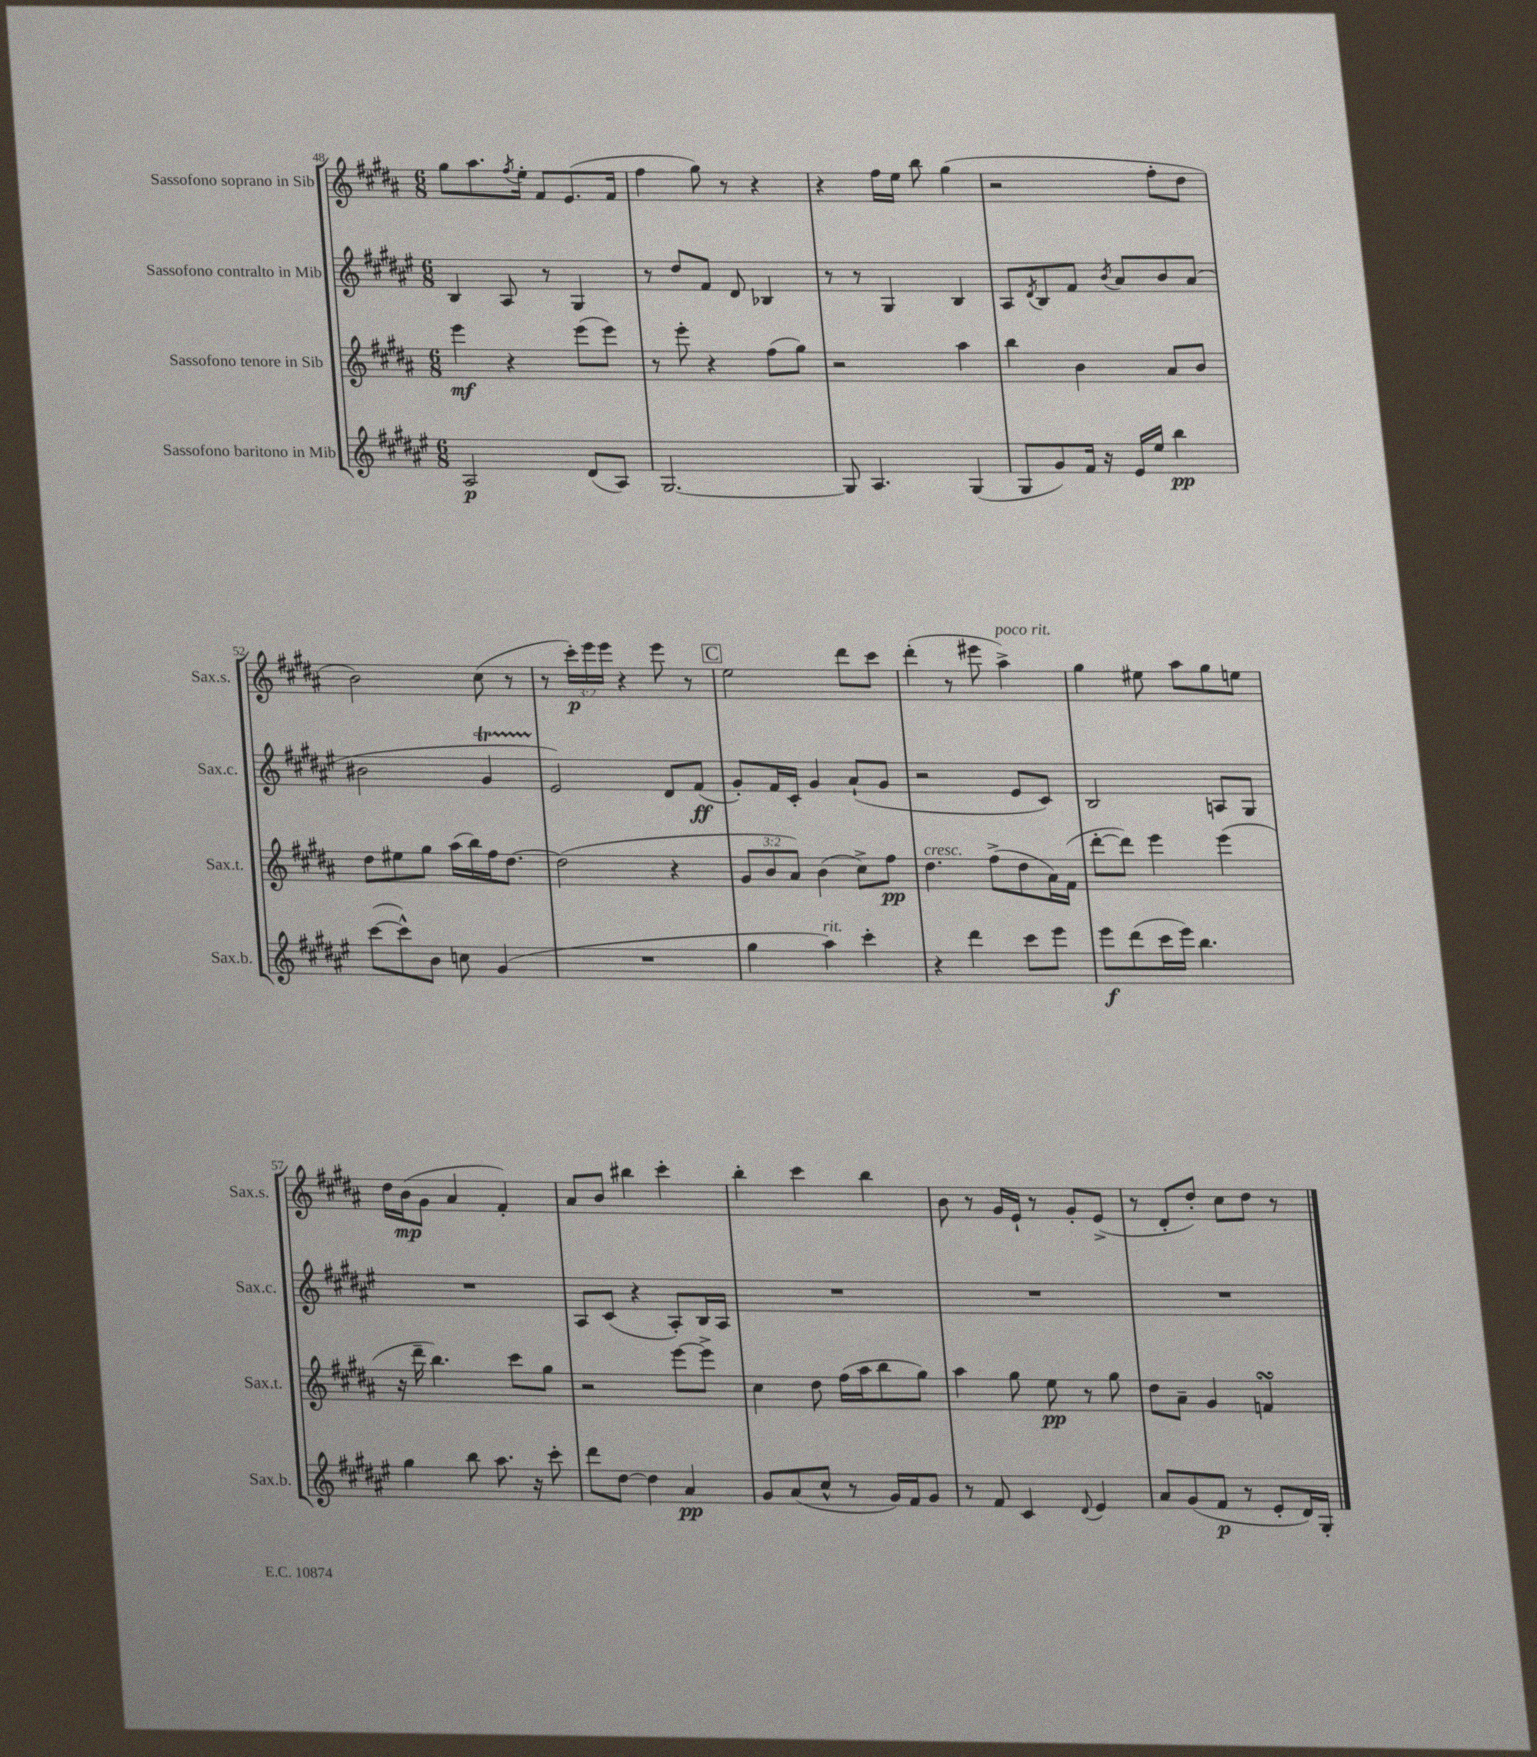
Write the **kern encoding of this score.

**kern	**dynam	**kern	**dynam	**kern	**dynam	**kern	**dynam
*part4	*part4	*part3	*part3	*part2	*part2	*part1	*part1
*staff4	*staff4	*staff3	*staff3	*staff2	*staff2	*staff1	*staff1
*I"Sassofono baritono in Mib	*	*I"Sassofono tenore in Sib	*	*I"Sassofono contralto in Mib	*	*I"Sassofono soprano in Sib	*
*I'Sax.b.	*	*I'Sax.t.	*	*I'Sax.c.	*	*I'Sax.s.	*
*clefG2	*	*clefG2	*	*clefG2	*	*clefG2	*
*k[f#c#g#d#a#e#]	*	*k[f#c#g#d#a#]	*	*k[f#c#g#d#a#e#]	*	*k[f#c#g#d#a#]	*
*M6/8	*	*M6/8	*	*M6/8	*	*M6/8	*
=48	=48	=48	=48	=48	=48	=48	=48
2A#/	p	4eee\	mf	4B/	.	8gg#\L	.
.	.	.	.	.	.	8.aa#\	.
.	.	4r	.	8A#/	.	.	.
.	.	.	.	.	.	8qff#/	.
.	.	.	.	.	.	16ee'\Jk	.
.	.	.	.	8r	.	8f#/L	.
(8d#/L	.	(8eee\L	.	4G#/	.	(8.e/	.
8A#/J)	.	8eee\J)	.	.	.	.	.
.	.	.	.	.	.	16f#/Jk	.
=49	=49	=49	=49	=49	=49	=49	=49
[2.G#/	.	8r	.	8r	.	4ff#\	.
.	.	8eee'\	.	8dd#/L	.	.	.
.	.	4r	.	8f#/J	.	8gg#\)	.
.	.	.	.	8d#/	.	8r	.
.	.	(8ff#\L	.	4B-X/	.	4r	.
.	.	8gg#\J)	.	.	.	.	.
=50	=50	=50	=50	=50	=50	=50	=50
8G#/]	.	2r	.	8r	.	4r	.
4.A#/	.	.	.	8r	.	.	.
.	.	.	.	4G#/	.	16ff#\LL	.
.	.	.	.	.	.	16ee\JJ	.
.	.	.	.	.	.	8bb\	.
(4G#/	.	4aa#\	.	4B/	.	(4gg#\	.
=51	=51	=51	=51	=51	=51	=51	=51
8G#/L	.	4bb\	.	8A#/L	.	2r	.
.	.	.	.	8qd#/	.	.	.
8g#/)	.	.	.	8B/	.	.	.
16f#/Jk	.	4b\	.	8f#/J	.	.	.
16r	.	.	.	.	.	.	.
.	.	.	.	8qb/	.	.	.
16e#/LL	.	.	.	8a#/L	.	.	.
16ee#/JJ	.	.	.	.	.	.	.
4bb\	pp	8a#/L	.	8b/	.	8ff#'\L	.
.	.	8b/J	.	(8a#/J	.	8dd#\J	.
!!LO:LB:g=z
=52	=52	=52	=52	=52	=52	=52	=52
([8ccc#\L	.	8dd#\L	.	2b#X\	.	2b\)	.
8ccc#^^\])	.	8ee#X\	.	.	.	.	.
8b\J	.	8gg#\J	.	.	.	.	.
8ccn\	.	(16aa#\LL	.	.	.	.	.
.	.	16bb\)	.	.	.	.	.
(4g#/	.	16ff#\J	.	4g#T/	.	(8cc#\	.
.	.	[8.dd#\J	.	.	.	.	.
.	.	.	.	.	.	8r	.
=53	=53	=53	=53	=53	=53	=53	=53
2.r	.	(2dd#\]	.	2e#/)	.	8r	.
.	.	.	.	.	.	24ccc#'\LL)	p
.	.	.	.	.	.	24eee\	.
.	.	.	.	.	.	24eee\JJ	.
.	.	.	.	.	.	4r	.
.	.	4r	.	8d#/L	.	8eee\	.
.	.	.	.	(8f#/J	ff	8r	.
!!LO:REH:place=s1:t=C
=54	=54	=54	=54	=54	=54	=54	=54
4gg#\	.	12g#/L	.	8g#'/L)	.	2ee\	.
.	.	12b/	.	.	.	.	.
.	.	.	.	16f#/L	.	.	.
.	.	12a#/J)	.	.	.	.	.
.	.	.	.	16c#'/JJ	.	.	.
!LO:TX:a:i:t=rit.	!	!	!	!	!	!	!
4aa#\)	.	(4b\	.	4g#/	.	.	.
4ccc#'\	.	8cc#^\L)	.	(8a#`/L	.	8ddd#\L	.
.	.	8ff#\J	pp	8g#/J	.	8ccc#\J	.
=55	=55	=55	=55	=55	=55	=55	=55
!	!	!LO:TX:a:i:t=cresc.	!	!	!	!	!
4r	.	4.dd#\	.	2r	.	(4ddd#'\	.
4ddd#\	.	.	.	.	.	8r	.
.	.	(8ff#^\L	.	.	.	8eee#X\	.
!	!	!	!	!	!	!LO:TX:a:i:t=poco rit.	!
8ccc#\L	.	8dd#\	.	8e#/L	.	4aa#^\)	.
8eee#\J	.	16a#\L)	.	8c#/J)	.	.	.
.	.	(16f#\JJ	.	.	.	.	.
=56	=56	=56	=56	=56	=56	=56	=56
8eee#\L	f	[8ddd#'\L	.	2B/	.	4gg#\	.
(8ddd#\	.	8ddd#\J])	.	.	.	.	.
16ccc#\L	.	4eee\	.	.	.	8ee#X\	.
16eee#\JJ)	.	.	.	.	.	.	.
4.bb\	.	.	.	.	.	8aa#\L	.
.	.	(4eee\	.	8An/L	.	8gg#\	.
.	.	.	.	8G#/J	.	8een\J	.
!!LO:LB:g=z
=57	=57	=57	=57	=57	=57	=57	=57
4gg#\	.	16r	.	2.r	.	16dd#\LL	.
.	.	16ddd#~\	.	.	.	(16b\J	mp
.	.	4.bb\)	.	.	.	8g#\J	.
8bb\	.	.	.	.	.	4a#/	.
8.aa#\	.	.	.	.	.	.	.
.	.	8ccc#\L	.	.	.	4f#'/)	.
16r	.	.	.	.	.	.	.
8ccc#'\	.	8gg#\J	.	.	.	.	.
=58	=58	=58	=58	=58	=58	=58	=58
8ddd#\L	.	2r	.	8A#/L	.	8a#/L	.
[8dd#\J	.	.	.	(8c#/J	.	8b/J	.
4dd#\]	.	.	.	4r	.	4bb#X\	.
4a#/	pp	[8eee\L	.	8A#'/L)	.	4ccc#'\	.
.	.	8eee^\J]	.	16B/L	.	.	.
.	.	.	.	16A#/JJ	.	.	.
=59	=59	=59	=59	=59	=59	=59	=59
8g#/L	.	4cc#\	.	2.r	.	4bb'\	.
(8a#/	.	.	.	.	.	.	.
8cc#^^/J	.	8dd#\	.	.	.	4ccc#\	.
8r	.	(16ff#\LL	.	.	.	.	.
.	.	16aa#\J	.	.	.	.	.
16g#/LL)	.	8bb\	.	.	.	4bb\	.
16f#/J	.	.	.	.	.	.	.
8g#/J	.	8gg#\J)	.	.	.	.	.
=60	=60	=60	=60	=60	=60	=60	=60
8r	.	4aa#\	.	2.r	.	8b\	.
8f#/	.	.	.	.	.	8r	.
4c#/	.	8gg#\	.	.	.	16g#/LL	.
.	.	.	.	.	.	16e`/JJ	.
.	.	8ee\	pp	.	.	8r	.
8qqd#/	.	.	.	.	.	.	.
4e#/	.	8r	.	.	.	8g#'/L	.
.	.	8gg#\	.	.	.	(8e^/J	.
=61	=61	=61	=61	=61	=61	=61	=61
8a#/L	.	8dd#\L	.	2.r	.	8r	.
(8g#/	.	8a#~\J	.	.	.	8d#'/L	.
8f#/J	p	4g#/	.	.	.	8dd#'/J)	.
8r	.	.	.	.	.	8cc#\L	.
8e#'/L	.	4fnsSSs/	.	.	.	8dd#\J	.
16d#/L)	.	.	.	.	.	8r	.
16G#'/JJ	.	.	.	.	.	.	.
==	==	==	==	==	==	==	==
*-	*-	*-	*-	*-	*-	*-	*-
